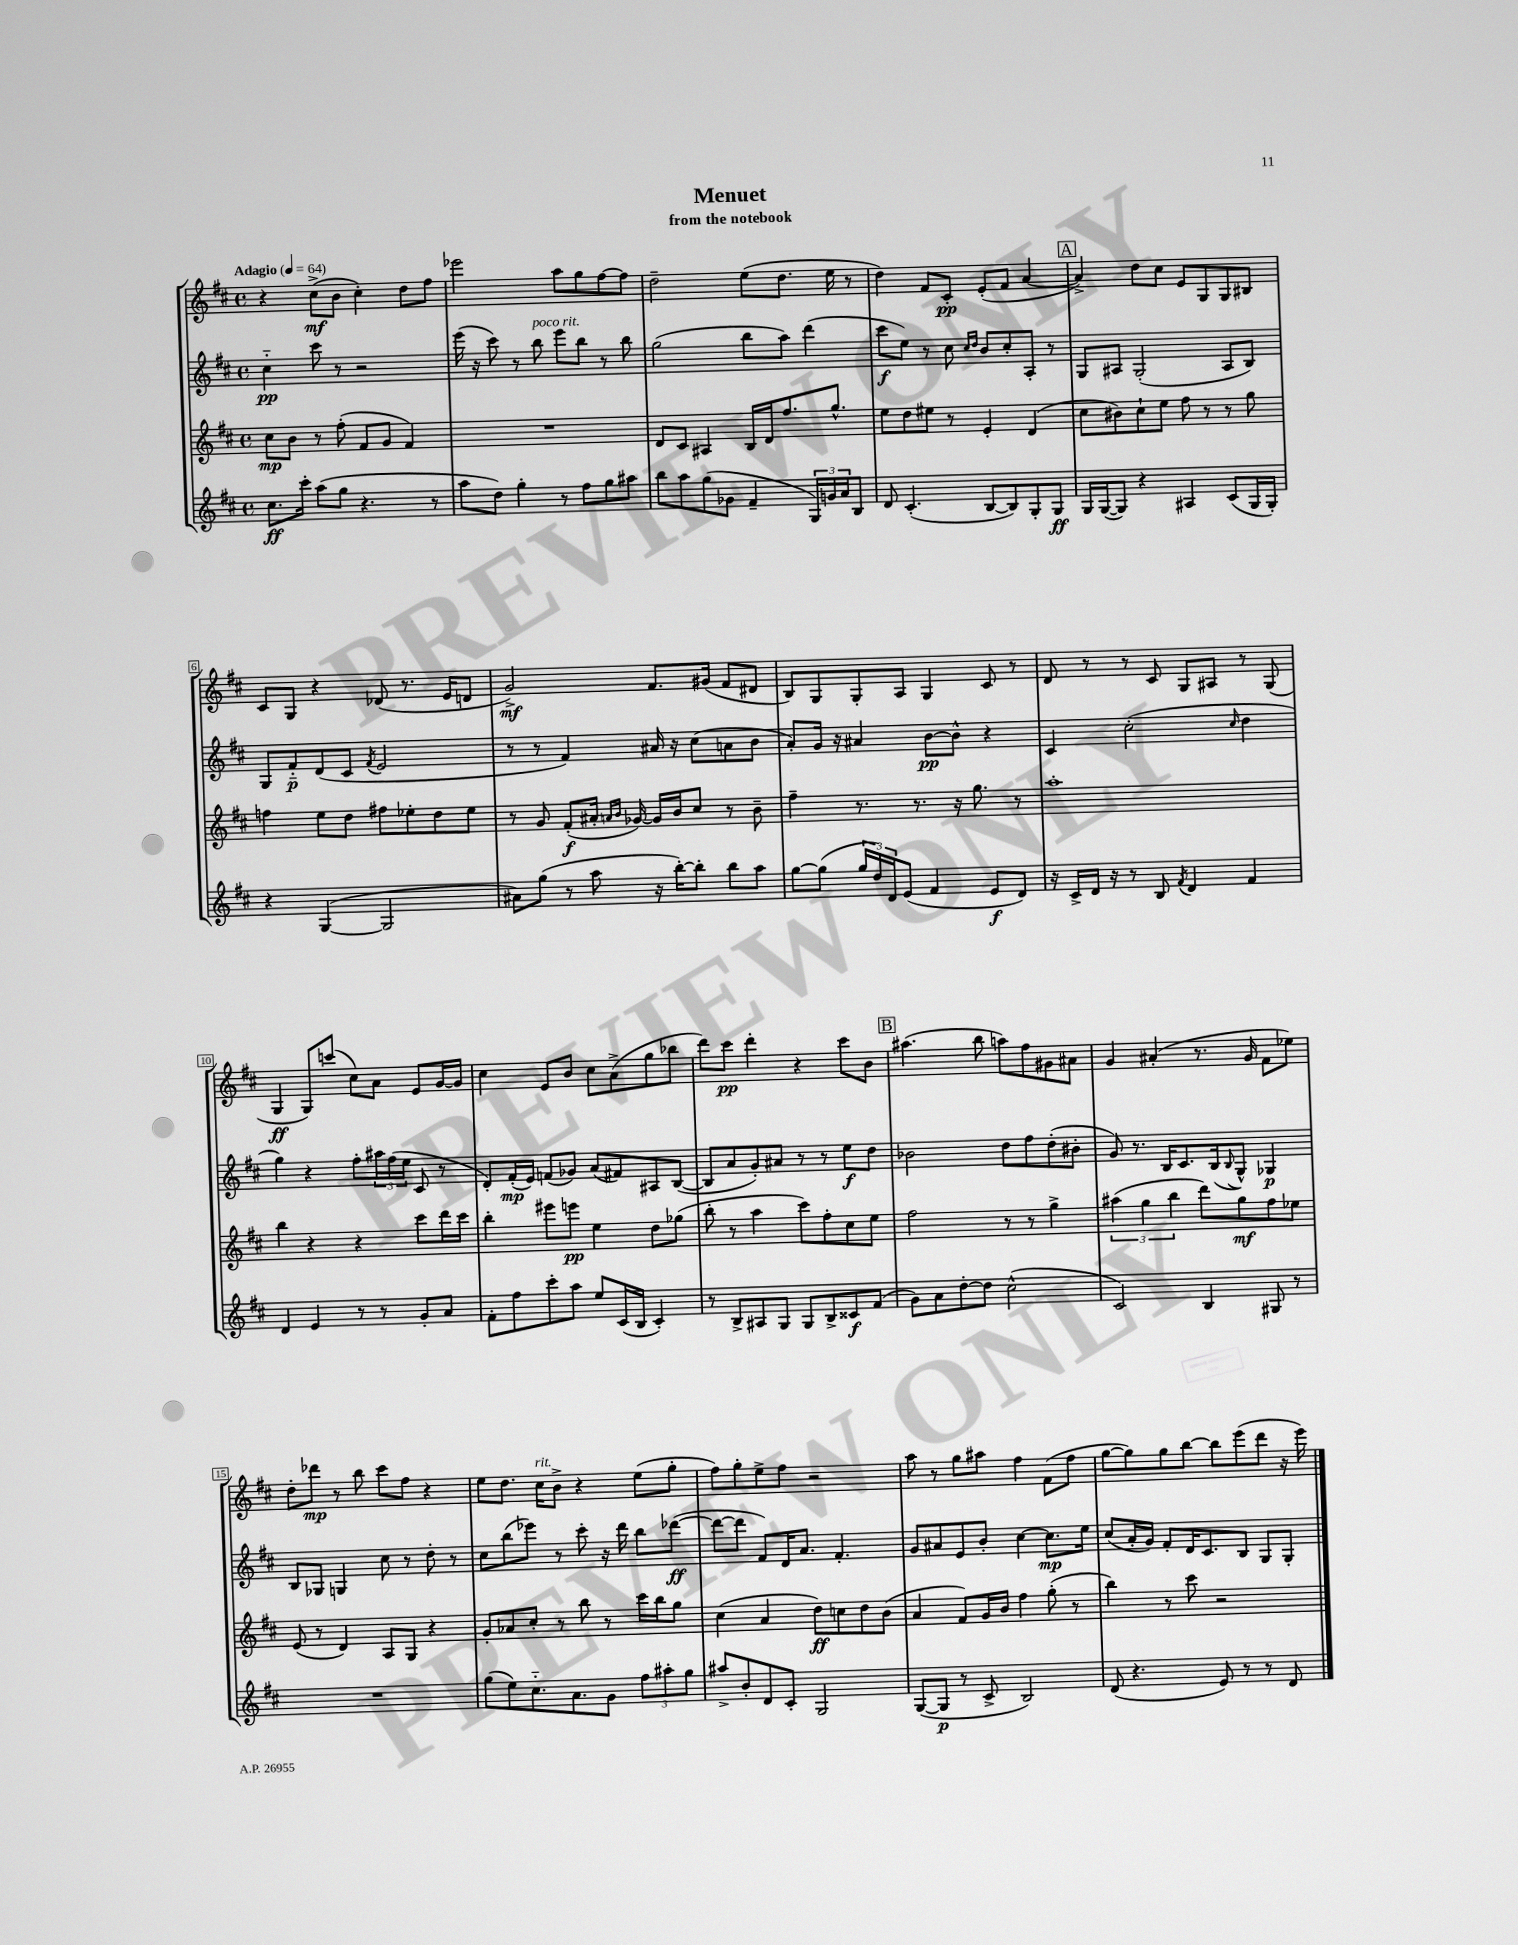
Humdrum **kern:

**kern	**kern	**kern	**kern
*staff4	*staff3	*staff2	*staff1
*clefG2	*clefG2	*clefG2	*clefG2
*k[f#c#]	*k[f#c#]	*k[f#c#]	*k[f#c#]
*M4/4	*M4/4	*M4/4	*M4/4
*met(c)	*met(c)	*met(c)	*met(c)
*MM64	*MM64	*MM64	*MM64
8.cc#	8cc#	4cc#'~	4r
.	8b	.	.
16ccc#'	.	.	.
(8aa	8r	8ccc#	(8cc#^
8gg	(8ff#'	8r	8b
4.r	8f#	2r	4cc#')
.	8g	.	.
.	4f#)	.	8dd
8r	.	.	8ff#
=	=	=	=
8aa	1r	(16eee	2eee-
.	.	16r	.
8dd)	.	8ccc#)	.
4gg'	.	8r	.
.	.	8bb	.
8r	.	8eee	8aa
8ff#	.	8bb	8gg
8gg	.	8r	[8ff#
8aa#	.	8bb	8ff#]
=	=	=	=
8bb	8d	(2gg	2dd~
8aa	8c#	.	.
(8gg	4A#	.	.
8g-	.	.	.
4f#~	16B	8bb	(8ee
.	16d	.	.
.	8.ff#	8aa)	8.dd
24G)	.	(4ddd	.
24g	.	.	.
.	8.gg^^	.	16ee
24a	.	.	.
8B	.	.	8r
=	=	=	=
8d	8ee	8ccc#	4dd)
(4.c#'	8dd	8ee)	.
.	8ee#	8r	8f#
.	8r	8cc#	8c#'
.	.	16qqcc#	.
.	.	16qqdd	.
[8B	4e'	8b	(8e'
8B])	.	8cc#'	8f#
8G'	(4d	8A'	[4a
8G	.	8r	.
=	=	=	=
16G	8cc#	8G	4a^])
([16G	.	.	.
8G])	8b#)	8A#	.
4r	8cc#`	(2G'	8dd
.	8ee	.	8cc#
4A#	8ff#	.	8e
.	8r	.	8G
(8c#	8r	8A#	8G
16G	8gg	8B)	8B#
16G')	.	.	.
=	=	=	=
4r	4ff	8G	8c#
.	.	8f#'~	8G
([4G	8ee	(8d	4r
.	8dd	8c#	.
.	.	8qf#	.
2G]	8ff#	2e	(8d-
.	8ee-'	.	8.r
.	8dd	.	.
.	.	.	16e
.	8ee-	.	8d
=	=	=	=
8a#)	8r	8r	2g^)
(8gg	8g	8r	.
8r	(8f#'	4f#)	.
8aa	16a#'	.	.
.	16qqa	.	.
.	16qqb	.	.
.	[16g-)	.	.
16r	16g-]	16a#	8.f#
[16bb')	16b	16r	.
8bb']	8cc#	(8cc#	.
.	.	.	(16g#
8bb	8r	8a	8f#
8aa	8b~	8b	8d#
=	=	=	=
[8gg	4ff#~	8a')	8B)
(8gg]	.	16g	8G
.	.	16r	.
24gg	8.r	4a#	8G'
24dd)	.	.	.
24d	.	.	.
(8e	.	.	8A
.	8.r	.	.
4f#	.	[8b	4G
.	16r	8b^^]	.
.	8.gg	.	.
8e	.	4r	8c#
8d)	8r	.	8r
=	=	=	=
16r	1aa'	4c#	8d
16c#^	.	.	.
16d	.	.	8r
16r	.	.	.
8r	.	(2cc#'	8r
8B	.	.	8c#
8qf#	.	.	.
4d	.	.	8G
.	.	.	8A#
.	.	16qqcc#	.
4f#	.	4dd	8r
.	.	.	(8G
=	=	=	=
4d	4bb	4gg)	4G
4e	4r	4r	8G)
.	.	.	(8ccc
8r	4r	8ff#'	8cc#)
8r	.	24aa#	8a
.	.	(24ff#	.
.	.	24ee	.
8g'	8ccc#	8c#	8e
8a	16ddd	8r	[16g
.	16ccc#	.	16g]
=	=	=	=
8f#'	4bb'	8d')	4cc#
8ff#	.	(16f#'	.
.	.	16e)	.
8ccc#'	8eee#	(8f	8e
8aa	8eee	8g-)	8b
8ee	4ee	(8a	8cc#
(16c#	.	8f#)	(8a^
16B	.	.	.
4c#')	8dd	8A#	8gg
.	(8gg-	([8B	8bb-
=	=	=	=
8r	8bb'	8B]	8ddd)
8B^	8r	8a	8ccc#
8A#	4aa	8g')	4ddd'
8G	.	8a#	.
8G	8ccc#)	8r	4r
8B^	8ff#'	8r	.
8c##	8cc#	8ee	8ccc#
(8f#	8ee	8dd	8b
=	=	=	=
8g)	2ff#	2b-	(4.aa#
8a	.	.	.
[8dd'	.	.	.
8dd]	.	.	8bb
(2cc#^^	8r	8dd	8aa)
.	8r	8ff#	8ff#
.	4gg^	(8dd'	8g#
.	.	8b#'	8a#
=	=	=	=
2c#)	(6aa#	8g)	4g
.	.	8.r	.
.	6gg	.	.
.	.	.	(4a#'
.	.	16B	.
.	6bb	.	.
.	.	8.c#	.
4B	8ddd)	.	8.r
.	.	(16B	.
.	.	8qqB	.
.	8gg	8G^^)	.
.	.	.	16g
8G#	8ff#	4G-	8f#
8r	8ee-	.	8ee-)
=	=	=	=
1r	(8e	8B	8dd'
.	8r	8G-	8ddd-
.	4d)	4G	8r
.	.	.	8bb
.	8A	8cc#	8ccc#
.	8G	8r	8ff#
.	4r	8dd'	4r
.	.	8r	.
=	=	=	=
(8gg	8g'	8cc#	8ee
8ee)	8a-	(8bb	8.dd
8.cc#'~	8cc#'	8eee-)	.
.	.	.	16cc#
.	8r	8r	8b^
8.a	.	.	.
.	8bb	8ccc#'	4r
8g	8r	16r	.
.	.	16ddd	.
12ff#	16ccc#	8bb	(8ee
.	16bb	.	.
12aa#'	.	.	.
.	8gg	([8ddd-	8gg'
12gg	.	.	.
=	=	=	=
8aa#^	(4cc#	8ddd-_	8ff#)
8b'	.	8ddd-]	8gg'
8d	4a	8f#)	8ee^
8c#'	.	16d	8ff#
.	.	8.a	.
2G	8dd)	.	2r
.	8cc	4.f#'	.
.	8dd	.	.
.	(8b	.	.
=	=	=	=
([8G	4a	8g	8aa
8G]	.	8a#	8r
8r	8f#)	8e	8gg
8c#^	16g	8b'	8aa#
.	16b	.	.
2B)	4ff#	[4cc#	4ff#
.	(8gg'	8.cc#]	(8f#
.	8r	.	8ff#
.	.	16ee	.
=	=	=	=
(8d	4bb)	(8cc#	[8gg
4.r	.	16a'	8gg])
.	.	16g)	.
.	8r	8f#'	8gg
.	8ccc#	16d	[8bb
.	.	8.c#	.
8e)	2r	.	8bb]
8r	.	8B	(8eee
8r	.	8G	8ddd
8d	.	8G'	16r
.	.	.	16eee)
==	==	==	==
*-	*-	*-	*-
